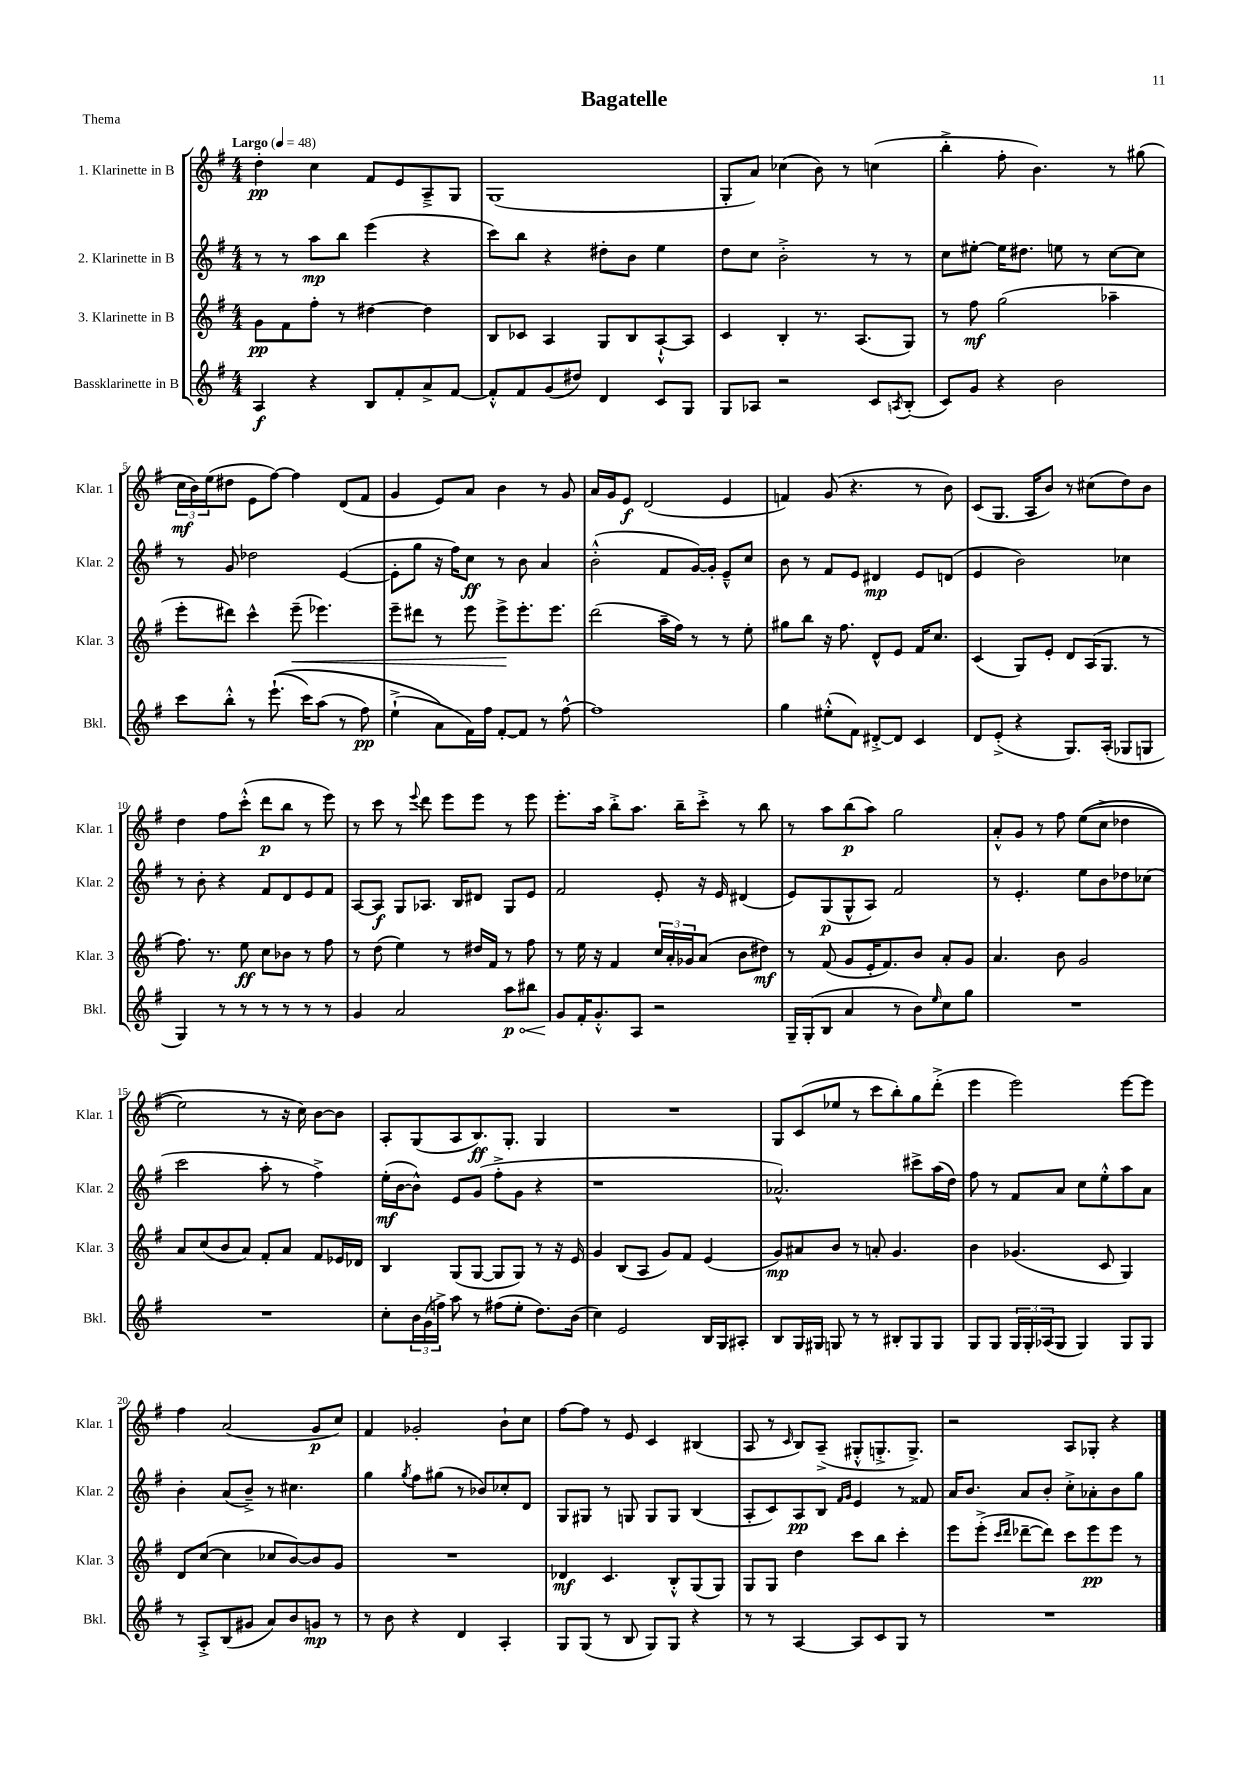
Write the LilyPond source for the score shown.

\header { title = "Bagatelle" piece = "Thema" }
<<
\new StaffGroup <<
\new Staff = "s0" \with { instrumentName = "1. Klarinette in B" shortInstrumentName = "Klar. 1" } {
    \clef treble \key g \major \numericTimeSignature \time 4/4 \tempo "Largo" 4 = 48
    d''4-.\pp c''4 fis'8 e'8 a8---> g8 |
    g1( |
    g8-. a'8) ces''4( b'8) r8 c''4( |
    b''4-.-> fis''8-. b'4.) r8 gis''8( |
    \tuplet 3/2 { c''16\mf b'16) e''16( } dis''8 e'8 fis''8~) fis''4 d'8( fis'8 |
    g'4 e'8) a'8 b'4 r8 g'8 |
    a'16 g'16 e'8\f d'2( e'4 |
    f'4) g'8( r4. r8 b'8) |
    c'8( g8. a16 b'8) r8 cis''8( d''8) b'8 |
    d''4 fis''8 c'''8-.-^( d'''8\p b''8 r8 e'''8) |
    r8 c'''8 r8 \appoggiatura { e'''8 } d'''8 e'''8 e'''8 r8 e'''8 |
    e'''8.-. a''16 b''8-.-> a''8. b''16-- c'''8-.-> r8 b''8 |
    r8 a''8 b''8\p( a''8) g''2 |
    a'8-.-^ g'8 r8 fis''8 e''8(\( c''8-> des''4 |
    e''2) r8 r16 c''16\) b'8~ b'8 |
    a8-. g8( a8 b8.\ff) g8.-. g4 |
    R1 |
    g8 c'8( ees''8 r8 c'''8 b''8-.) g''8 d'''8-.->( |
    e'''4 e'''2) e'''8~ e'''8 |
    fis''4 a'2( g'8\p c''8) |
    fis'4 ges'2-. b'8-! c''8 |
    fis''8~ fis''8 r8 e'8 c'4 bis4( |
    a8 r8 \grace { c'16 } b8) a8--->( gis8-.-^ g8.-.-> g8.->) |
    r2 a8 ges8-. r4 \bar "|." |
}
\new Staff = "s1" \with { instrumentName = "2. Klarinette in B" shortInstrumentName = "Klar. 2" } {
    \clef treble \key g \major \numericTimeSignature \time 4/4
    r8 r8 a''8\mp b''8 e'''4( r4 |
    c'''8) b''8 r4 dis''8-. b'8 e''4 |
    d''8 c''8 b'2-.-> r8 r8 |
    c''8 eis''8~-. eis''16 dis''8. e''8 r8 c''8~ c''8 |
    r8 g'8 des''2 e'4~( |
    e'8-. g''8 r16 fis''16) c''8\ff r8 b'8 a'4 |
    b'2-.-^( fis'8 g'16~) g'16-. e'8---^ c''8 |
    b'8 r8 fis'8 e'8 dis'4\mp e'8 d'8( |
    e'4 b'2) ces''4 |
    r8 b'8-. r4 fis'8 d'8 e'8 fis'8 |
    a8~ a8\f g8 aes8. b16 dis'8 g8 e'8 |
    fis'2 e'8-. r16 e'16 dis'4( |
    e'8) g8\p( g8-^ a8) fis'2 |
    r8 e'4.-. e''8 b'8 des''8 ces''8( |
    c'''2 a''8-. r8 fis''4->) |
    e''16-.\mf( b'16~ b'8-^) e'8 g'8( fis''8-.-> g'8 r4 |
    r1 |
    aes'2.-^) cis'''8-> a''16( d''16) |
    fis''8 r8 fis'8 a'8 c''8 e''8-.-^ a''8 a'8 |
    b'4-. a'8( b'8--->) r8 cis''4. |
    g''4 \acciaccatura { g''8 } fis''8 gis''8( r8 bes'8) ces''8-. d'8 |
    g8 gis8 r8 g8 g8 g8 b4( |
    a8-. c'8) a8\pp b8 \grace { fis'16 g'16 } e'4 r8 fisis'8 |
    a'16 b'8. a'8 b'8-. c''8-.-> aes'8-. b'8 g''8 \bar "|." |
}
\new Staff = "s2" \with { instrumentName = "3. Klarinette in B" shortInstrumentName = "Klar. 3" } {
    \clef treble \key g \major \numericTimeSignature \time 4/4
    g'8\pp fis'8 fis''8-. r8 dis''4~ dis''4 |
    b8 ces'8 a4 g8 b8 a8~-!-^ a8 |
    c'4 b4-. r8. a8.( g8) |
    r8 fis''8\mf g''2( aes''4-- |
    e'''8-. dis'''8) c'''4-^ e'''8--\<( ees'''4.) |
    e'''8-- dis'''8 r8 e'''8 e'''8->\! e'''8.-. e'''8. |
    d'''2( a''16-- fis''16) r8 r8 e''8-. |
    gis''8 b''8 r16 fis''8. d'8-^ e'8 fis'16 c''8. |
    c'4( g8) e'8-. d'8 a16( g8. r8 |
    fis''8.) r8. e''8\ff c''8 bes'8 r8 fis''8 |
    r8 d''8( e''4) r8 dis''16 fis'16 r8 fis''8 |
    r8 e''16 r16 fis'4 \tuplet 3/2 { c''16 a'16-. ges'16 } a'8( b'8 dis''8\mf) |
    r8 fis'8( g'8 e'16-. fis'8.) b'8 a'8-. g'8 |
    a'4. b'8 g'2 |
    a'8 c''8( b'8 a'8) fis'8-. a'8 fis'8 ees'16 des'16 |
    b4 g8( g8~ g8 g8) r8 r16 e'16 |
    g'4 b8( a8 g'8) fis'8 e'4( |
    g'8\mp) ais'8 b'8 r8 a'8-. g'4. |
    b'4 ges'4.( c'8 g4) |
    d'8 c''8~( c''4 ces''8 b'8~) b'8 g'8 |
    R1 |
    des'4\mf c'4. b8-.-^ g8( g8) |
    g8 g8 d''4 c'''8 b''8 c'''4-. |
    e'''8 e'''8-.->( \grace { c'''16 d'''16 } des'''8~-- des'''8) c'''8 e'''8\pp e'''8 r8 \bar "|." |
}
\new Staff = "s3" \with { instrumentName = "Bassklarinette in B" shortInstrumentName = "Bkl." } {
    \clef treble \key g \major \numericTimeSignature \time 4/4
    a4\f r4 b8 fis'8-. a'8-> fis'8~ |
    fis'8-.-^ fis'8 g'8( dis''8) d'4 c'8 g8 |
    g8 aes8 r2 c'8 \acciaccatura { a8 } b8-.( |
    c'8) g'8 r4 b'2 |
    c'''8 b''8-.-^ r8 e'''8.-!(\( c'''16) a''8( r8 fis''8\pp) |
    e''4-!->( a'8\) fis'16) fis''16 fis'8~-. fis'8 r8 fis''8~-^ |
    fis''1 |
    g''4 eis''8-.-^( fis'8) dis'8~-.-> dis'8 c'4 |
    d'8 e'8-.->( r4 g8.) a16-.( ges8 g8 |
    g4) r8 r8 r8 r8 r8 r8 |
    g'4 a'2 \once \override Hairpin.circled-tip = ##t a''8\p\< bis''8 |
    g'8\! fis'16-. g'8.-.-^ a8 r2 |
    g16-- g16-.( b8 a'4 r8 b'8) \grace { e''16 } c''8 g''8 |
    R1 |
    R1 |
    c''8-. \tuplet 3/2 { b'16 g'16( f''16->) } a''8 r8 fis''8( e''8-. d''8.) b'16( |
    c''4) e'2 b16 g16 ais8-. |
    b8 g16 gis16 g8 r8 r8 bis8-. g8 g8 |
    g8 g8 \tuplet 3/2 { g16 g16-. aes16( } g8 g4) g8 g8 |
    r8 a8-.-> b8( gis'8 a'8) b'8 g'8\mp r8 |
    r8 b'8 r4 d'4 a4-. |
    g8 g8( r8 b8 g8) g8 r4 |
    r8 r8 a4~ a8 c'8 g8 r8 |
    R1 \bar "|." |
}
>>
>>
